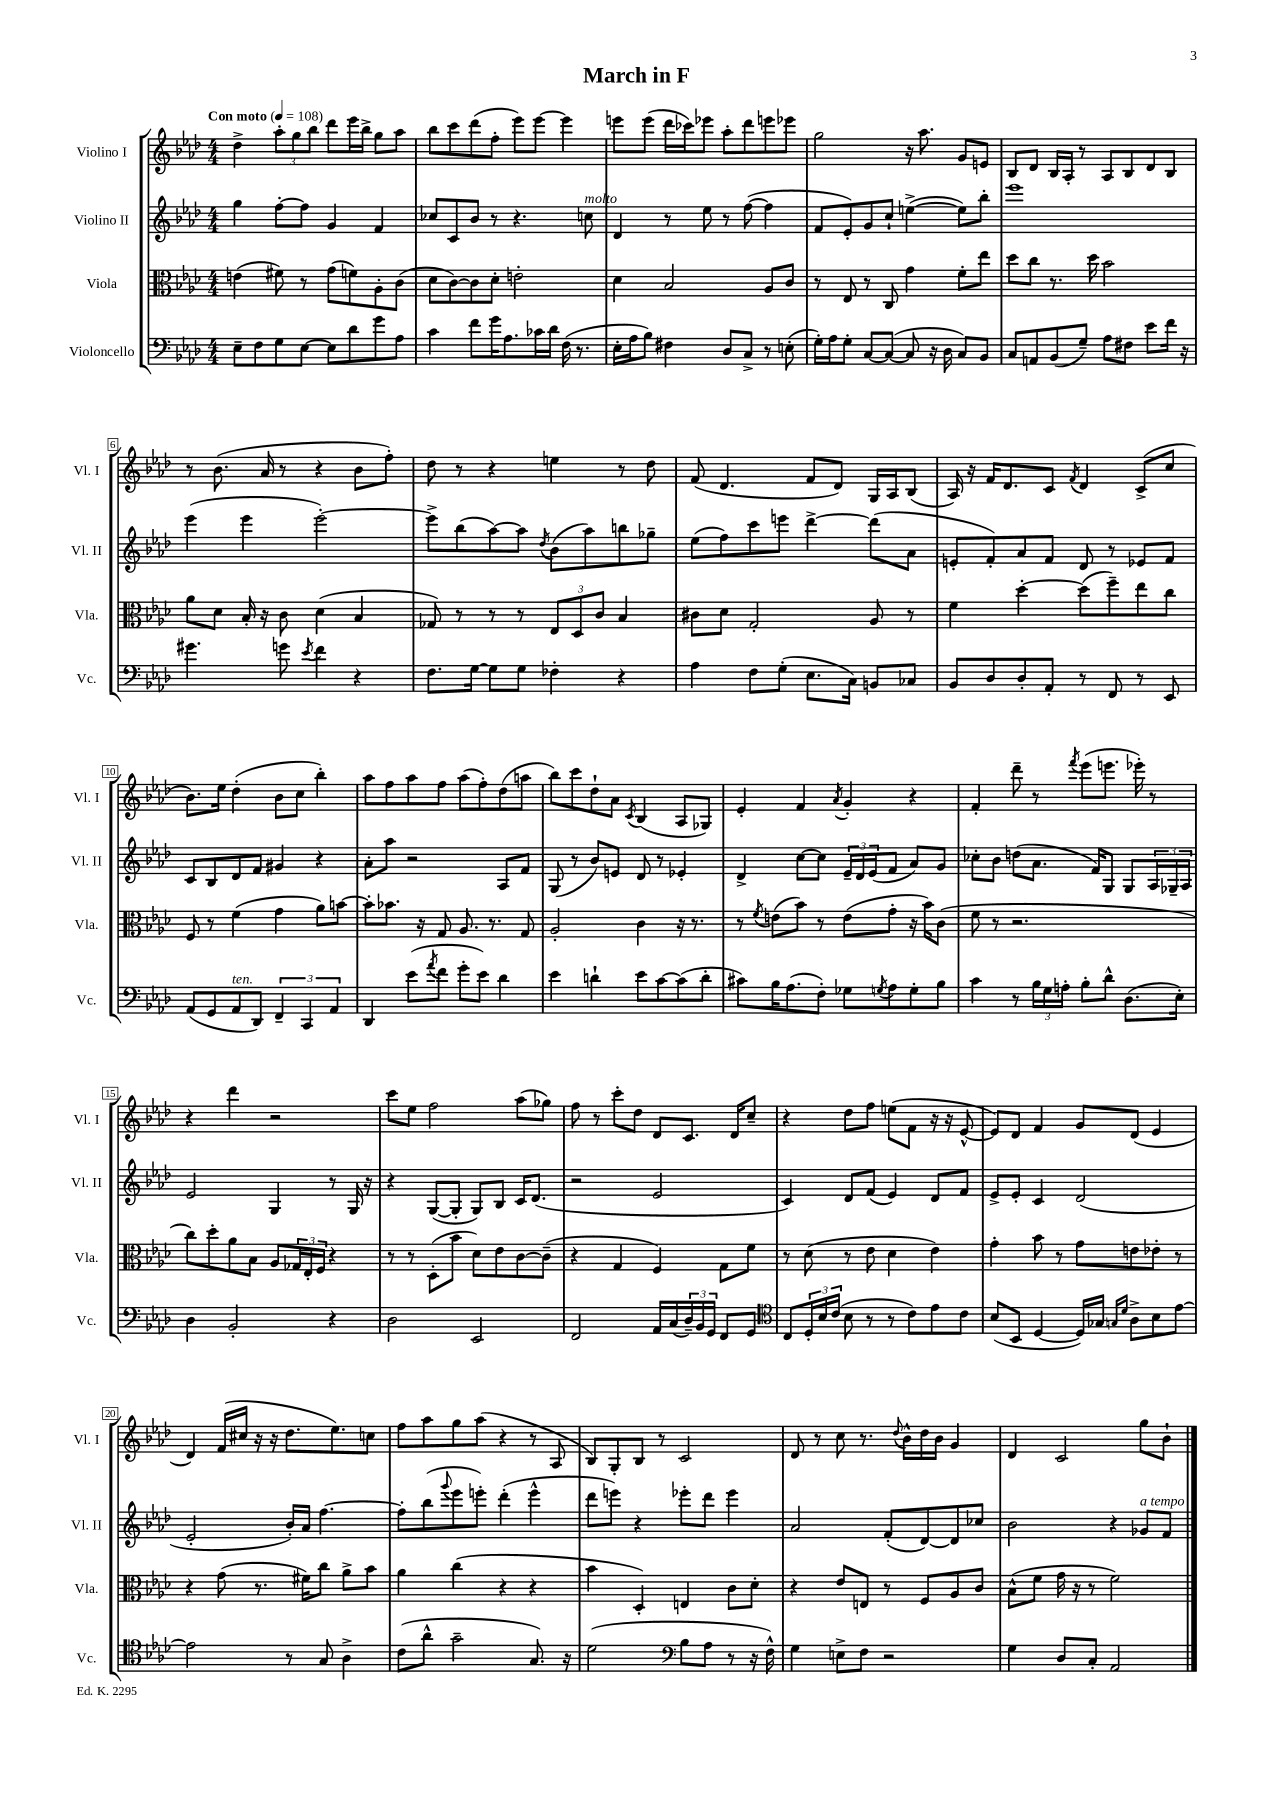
\header { title = "March in F" }
<<
\new StaffGroup <<
\new Staff = "s0" \with { instrumentName = "Violino I" shortInstrumentName = "Vl. I" } {
    \clef treble \key aes \major \numericTimeSignature \time 4/4 \tempo "Con moto" 4 = 108
    des''4-> \tuplet 3/2 { aes''8-. g''8 bes''8 } des'''8 ees'''16 bes''16-> g''8 aes''8 |
    bes''8 c'''8 des'''8( f''8-. ees'''8) ees'''8~ ees'''4 |
    e'''8 e'''8( des'''16 ces'''16) ees'''8 aes''8-. des'''8 e'''8 ees'''8 |
    g''2 r16 aes''8. g'8 e'8 |
    bes8 des'8 bes16 aes16-. r8 aes8 bes8 des'8 bes8 |
    r8 bes'8.( aes'16 r8 r4 bes'8 f''8-.) |
    des''8 r8 r4 e''4 r8 des''8 |
    f'8( des'4. f'8 des'8) g16 aes16 bes8( |
    aes16) r16 f'16 des'8. c'8 \acciaccatura { f'8 } des'4 c'8->( c''8 |
    bes'8.) ees''16 des''4-.( bes'8 c''8 bes''4-.) |
    aes''8 f''8 aes''8 f''8 aes''8( f''8-.) des''8( a''8 |
    bes''8) c'''8 des''8-! aes'8 \acciaccatura { c'8 } bes4( aes8 ges8) |
    ees'4-. f'4 \acciaccatura { aes'8 } g'4-. r4 |
    f'4-. des'''8-- r8 \acciaccatura { f'''8 } ees'''8( e'''8. ees'''16-.) r8 |
    r4 des'''4 r2 |
    c'''8 ees''8 f''2 aes''8( ges''8) |
    f''8 r8 c'''8-. des''8 des'8 c'8. des'16 c''8-- |
    r4 des''8 f''8 e''8( f'8 r16 r16 ees'8~-^ |
    ees'8) des'8 f'4 g'8 des'8( ees'4 |
    des'4) f'16( cis''16 r16 r16 des''8. ees''8.) c''8 |
    f''8 aes''8 g''8 aes''8( r4 r8 aes8 |
    bes8) g8-. bes8 r8 c'2 |
    des'8 r8 c''8 r8. \appoggiatura { des''8 } bes'16-^ des''16 bes'16 g'4 |
    des'4 c'2 g''8 bes'8-! \bar "|." |
}
\new Staff = "s1" \with { instrumentName = "Violino II" shortInstrumentName = "Vl. II" } {
    \clef treble \key aes \major \numericTimeSignature \time 4/4
    g''4 f''8~-. f''8 g'4 f'4 |
    ces''8 c'8 bes'8 r8 r4. c''8^\markup { \italic "molto" } |
    des'4 r8 ees''8 r8 f''8~( f''4 |
    f'8 ees'8-.) g'8 c''8-! e''4~->( e''8) bes''8-. |
    ees'''1 |
    ees'''4( ees'''4 ees'''2~-.) |
    ees'''8-> bes''8( aes''8~) aes''8 \acciaccatura { des''8 } bes'8( aes''8) b''8 ges''8-- |
    ees''8( f''8) c'''8 e'''8 des'''4~-> des'''8( aes'8 |
    e'8-. f'8-.) aes'8 f'8 des'8 r8 ees'8 f'8 |
    c'8 bes8 des'8 f'8 gis'4 r4 |
    aes'8-. aes''8 r2 aes8 f'8 |
    g8( r8 bes'8) e'8 des'8 r8 ees'4-. |
    des'4-> c''8~ c''8 \tuplet 3/2 { ees'16-- des'16 ees'16( } f'8 aes'8) g'8 |
    ces''8-. bes'8 d''8( aes'8. f'16) g8 g8 \tuplet 3/2 { aes16 ges16-- aes16 } |
    ees'2 g4 r8 g16 r16 |
    r4 g8~( g8-. g8) bes8 c'16 des'8.( |
    r2 ees'2 |
    c'4) des'8 f'8( ees'4) des'8 f'8 |
    ees'8-> ees'8-. c'4 des'2( |
    ees'2-. bes'16-.) aes'16 f''4.~ |
    f''8-. bes''8( \appoggiatura { g'''8 } ees'''8 e'''8-.) des'''4-.( e'''4-^ |
    des'''8 e'''8) r4 ees'''8-. des'''8 ees'''4 |
    aes'2 f'8-.( des'8~) des'8 ces''8 |
    bes'2 r4 ges'8^\markup { \italic "a tempo" } f'8 \bar "|." |
}
\new Staff = "s2" \with { instrumentName = "Viola" shortInstrumentName = "Vla." } {
    \clef alto \key aes \major \numericTimeSignature \time 4/4
    e'4( fis'8) r8 g'8( f'8) aes8-. c'8( |
    des'8 c'8~) c'8 des'8-. e'2-. |
    des'4 bes2 aes8 c'8 |
    r8 ees8 r8 c8 g'4 f'8-. ees''8 |
    des''8 c''8 r8. des''16 bes'2 |
    aes'8 des'8 bes16-. r16 c'8 des'4( bes4 |
    ges8) r8 r8 r8 \tuplet 3/2 { ees8 des8 c'8 } bes4 |
    cis'8 des'8 g2-. aes8 r8 |
    f'4 des''4~-. des''8( f''8--) ees''8 c''8 |
    f8 r8 f'4( g'4 aes'8) b'8~ |
    b'8-. bes'8. r16 g8 aes8. r8. g8 |
    aes2-. c'4 r16 r8. |
    r8 \acciaccatura { f'8 } e'8( bes'8) r8 e'8( g'8-. r16 bes'16) c'8( |
    f'8 r8 r2. |
    c''8) des''8-. aes'8 bes8 aes8 \tuplet 3/2 { ges16 ees16-. f16 } r4 |
    r8 r8 des8-.( bes'8 des'8) ees'8 c'8~ c'8--( |
    r4 g4 f4) g8 f'8 |
    r8 des'8( r8 ees'8 des'4 ees'4) |
    g'4-. bes'8 r8 g'8 e'8 ees'8-. r8 |
    r4 g'8( r8. fis'16) c''8 aes'8-> bes'8 |
    aes'4 c''4( r4 r4 |
    bes'4 des4-.) e4 c'8 des'8-. |
    r4 ees'8 e8 r8 f8 aes8 c'8 |
    bes8-^( f'8 g'16 r16 r8 f'2) \bar "|." |
}
\new Staff = "s3" \with { instrumentName = "Violoncello" shortInstrumentName = "Vc." } {
    \clef bass \key aes \major \numericTimeSignature \time 4/4
    ees8-- f8 g8 ees8~ ees8 des'8 g'8 aes8 |
    c'4 f'8 g'16 aes8. ces'16 des'16 f16( r8. |
    ees16-. aes16 bes8) fis4 des8 c8-> r8 e8-.( |
    g16-.) aes16 g8-. c8~ c8~( c8 r16 des16 c8) bes,8 |
    c8 a,8 bes,8( g8--) aes8 fis8 ees'8 f'16 r16 |
    gis'4. g'8 \acciaccatura { ees'8 } f'4 r4 |
    f8. g16~ g8 g8 fes4-. r4 |
    aes4 f8 g8-.( ees8. c16) b,8 ces8 |
    bes,8 des8 des8-. aes,8-. r8 f,8 r8 ees,8 |
    aes,8( g,8 aes,8^\markup { \italic "ten." } des,8) \tuplet 3/2 { f,4-- c,4 aes,4 } |
    des,4 ees'8( \acciaccatura { aes'8 } f'8 g'8-. ees'8) des'4 |
    ees'4 d'4-! ees'8 c'8~ c'8( d'8-. |
    cis'8) bes16 aes8.( f8-.) ges8 \acciaccatura { g8 } aes8 g8-. bes8 |
    c'4 r8 \tuplet 3/2 { bes16 g16 a16-. } bes8-. des'8-^ des8.( ees16-.) |
    des4 bes,2-. r4 |
    des2 ees,2 |
    f,2 aes,16 c16( \tuplet 3/2 { des16--) bes,16 g,16 } f,8 g,8 |
    \clef tenor c8 \tuplet 3/2 { des16-. bes16 c'16( } bes8 r8 r8 c'8) ees'8 c'8 |
    bes8( bes,8 des4~ des16) ges16 \grace { g16 des'16 } aes8-> bes8 ees'8~ |
    ees'2 r8 g8 aes4-> |
    c'8( aes'8-^ g'2-- g8.) r16 |
    des'2( \clef bass bes8 aes8 r8 r16 f16-^) |
    g4 e8-> f8 r2 |
    g4 des8 c8-. aes,2 \bar "|." |
}
>>
>>
\layout { \context { \Score \override BarNumber.stencil = #(make-stencil-boxer 0.1 0.3 ly:text-interface::print) } }
